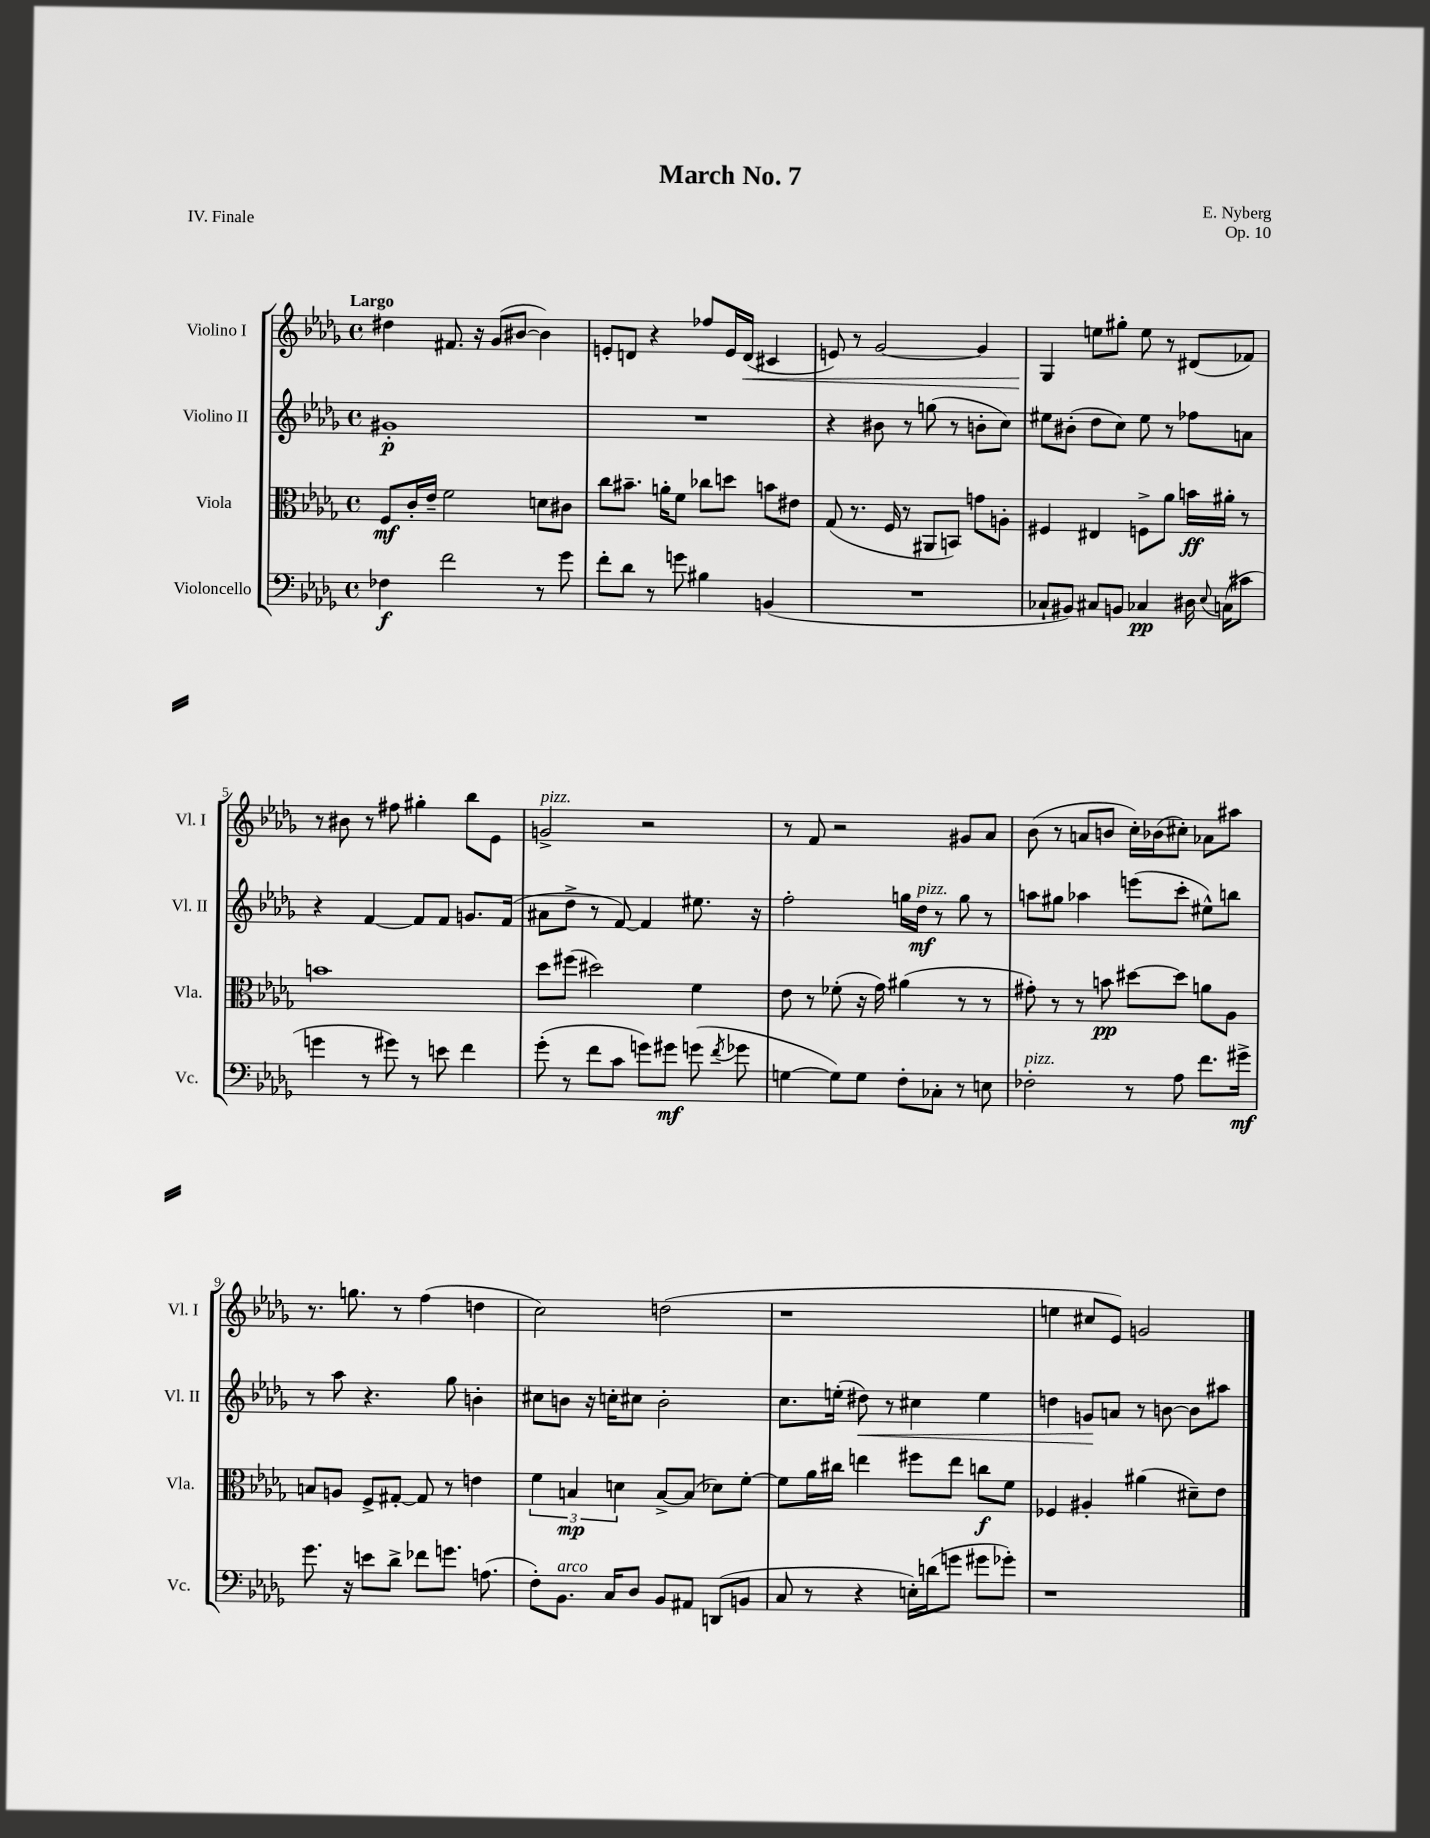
\header { title = "March No. 7" composer = "E. Nyberg" opus = "Op. 10" piece = "IV. Finale" }
<<
\new StaffGroup <<
\new Staff = "s0" \with { instrumentName = "Violino I" shortInstrumentName = "Vl. I" } {
    \clef treble \key des \major \defaultTimeSignature \time 4/4 \tempo "Largo"
    \autoBeamOff dis''4 fis'8. r16 ges'8[( bis'8]~ bis'4) |
    e'8[-. d'8] r4 fes''8[ e'16 d'16]\<( cis'4 |
    e'8) r8 ges'2~ ges'4 |
    ges4\! e''8[ gis''8]-. e''8 r8 dis'8[( fes'8]) |
    r8 bis'8 r8 fis''8 gis''4-. bes''8[ ees'8] |
    g'2->^\markup { \italic "pizz." } r2 |
    r8 f'8 r2 gis'8[ aes'8] |
    bes'8( r8 a'8[ b'8] c''16[-.) bes'16( cis''8]-.) aes'8[ ais''8] |
    r8. g''8. r8 f''4( d''4 |
    c''2) d''2( |
    r1 |
    e''4 cis''8[ ees'8]) g'2 \bar "|." |
}
\new Staff = "s1" \with { instrumentName = "Violino II" shortInstrumentName = "Vl. II" } {
    \clef treble \key des \major \defaultTimeSignature \time 4/4
    \autoBeamOff gis'1-.\p |
    R1 |
    r4 bis'8 r8 g''8( r8 b'8[-. c''8]) |
    eis''8[ bis'8]-.( des''8[ c''8]) eis''8 r8 fes''8[ a'8] |
    r4 f'4~ f'8[ f'8] g'8.[ f'16]( |
    ais'8[ des''8]-> r8 f'8~) f'4 eis''8. r16 |
    f''2-. g''16[ des''16]\mf^\markup { \italic "pizz." } r8 g''8 r8 |
    a''8[ gis''8] aes''4 e'''8[( c'''8]-. eis''8[-^) b''8] |
    r8 aes''8 r4. ges''8 b'4-. |
    cis''8[ b'8] r16 c''16[-. cis''8] b'2-. |
    c''8.[ e''16]-.( dis''8\<) r8 cis''4 e''4 |
    d''4 g'8[\! a'8] r8 b'8~ b'8[ ais''8] \bar "|." |
}
\new Staff = "s2" \with { instrumentName = "Viola" shortInstrumentName = "Vla." } {
    \clef alto \key des \major \defaultTimeSignature \time 4/4
    \autoBeamOff f8[\mf c'16-. ees'16]-- f'2 d'8[ cis'8] |
    c''8[ bis'8.]-- a'16[-. f'8] ces''8[ d''8] b'8[ eis'8] |
    ges8( r8. f16 r8 ais,8[ b,8]) g'8[ a8]-. |
    fis4 eis4 f8[-> aes'8] b'16[\ff ais'16]-. r8 |
    b'1 |
    des''8[ fis''8]( dis''2) f'4 |
    ees'8 r8 fes'8-.( r16 ges'16) ais'4( r8 r8 |
    gis'8-.) r8 r8 b'8\pp dis''8[~ dis''8] a'8[ aes8] |
    b8[ a8] f8[-> gis8]~-. gis8 r8 e'4 |
    \tuplet 3/2 { f'4 b4\mp d'4 } b8[~-> b8]( des'8[) f'8]~-. |
    f'8[ aes'16 cis''16] e''4 fis''8[ e''8] c''8[\f f'8] |
    fes4 ais4-. ais'4( dis'8[--) ees'8] \bar "|." |
}
\new Staff = "s3" \with { instrumentName = "Violoncello" shortInstrumentName = "Vc." } {
    \clef bass \key des \major \defaultTimeSignature \time 4/4
    \autoBeamOff fes4\f f'2 r8 ges'8 |
    f'8[-. des'8] r8 g'8 bis4 b,4( |
    R1 |
    ces8[-! bis,8]) cis8[ b,8] ces4\pp dis16 \appoggiatura { ees8 } c16[( cis'8] |
    g'4 r8 gis'8) r8 e'8 f'4 |
    ges'8-.( r8 f'8[ c'8] g'8[) gis'8]\mf g'8( \acciaccatura { f'8 } ges'8 |
    g4~ g8[) g8] f8[-. ces8]-. r8 e8 |
    fes2-.^\markup { \italic "pizz." } r8 aes8 f'8.[ gis'16]->\mf |
    ges'8. r16 e'8[ des'8]-> fes'8[ g'8.] a8.( |
    f8[-.) bes,8.]^\markup { \italic "arco" } c16[ des8] bes,8[ ais,8] d,8[( b,8] |
    c8 r8 r4 e16[-.) d'16( g'8] gis'8[ ges'8]-.) |
    r1 \bar "|." |
}
>>
>>
